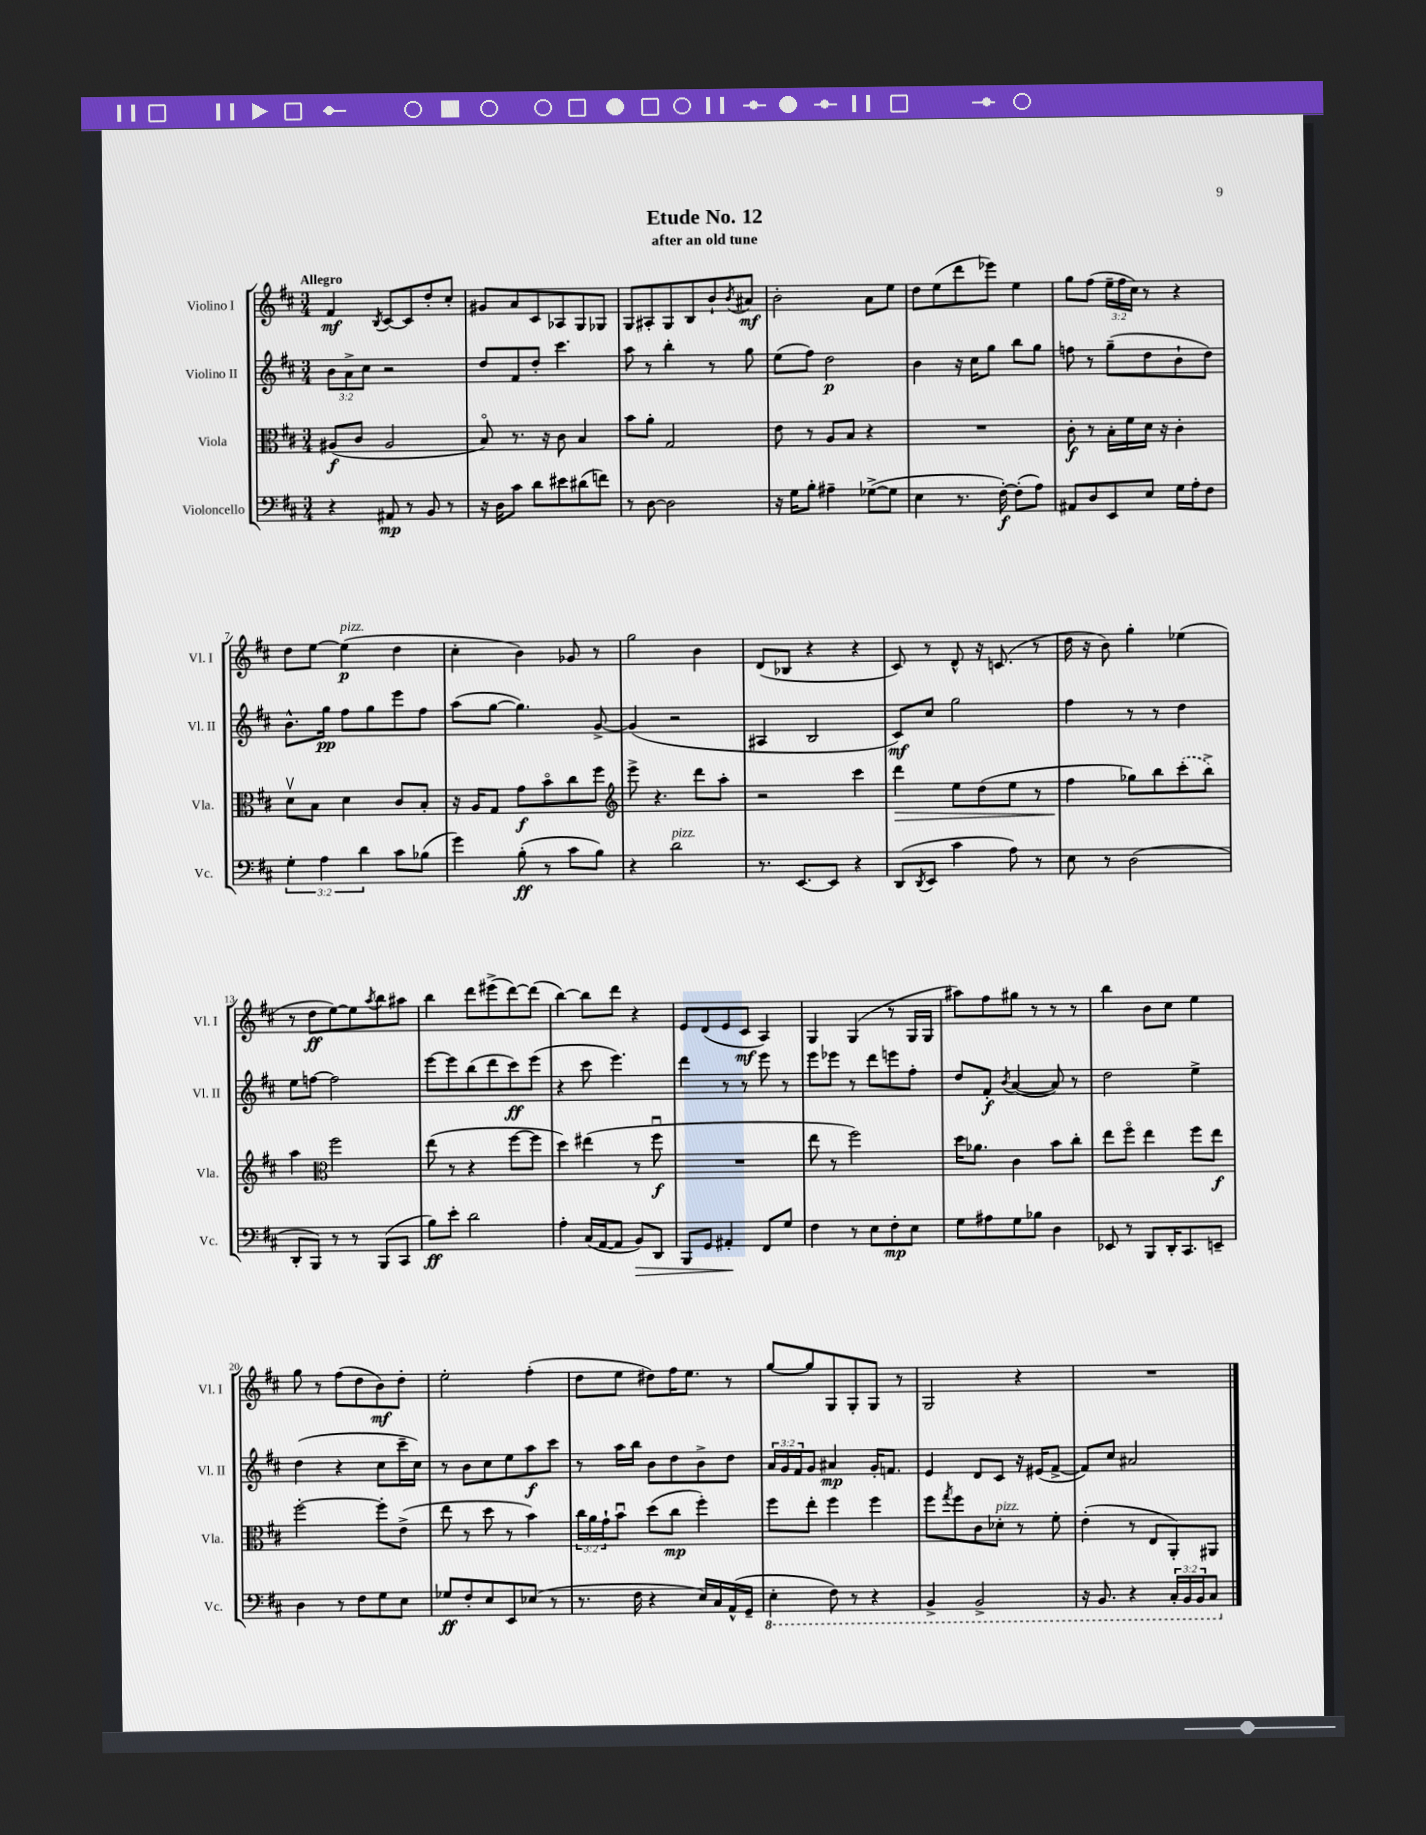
\header { title = "Etude No. 12" subtitle = "after an old tune" }
<<
\new StaffGroup <<
\new Staff = "s0" \with { instrumentName = "Violino I" shortInstrumentName = "Vl. I" } {
    \clef treble \key d \major \numericTimeSignature \time 3/4 \override Staff.TupletNumber.text = #tuplet-number::calc-fraction-text \tempo "Allegro"
    fis'4\mf \acciaccatura { b8 } cis'8~ cis'8 d''8-. cis''8-. |
    gis'8 a'8 cis'8 aes8 g8 ges8 |
    g8 ais8-. g8 b8 b'8-! \acciaccatura { b'8 } ais'8\mf |
    b'2-. a'8 e''8 |
    d''8 e''8( d'''8 ees'''8) e''4 |
    g''8 fis''8( \tuplet 3/2 { e''16-- fis''16 cis''16) } r8 r4 |
    d''8 e''8~ e''4\p^\markup { \italic "pizz." }( d''4 |
    cis''4-. b'4) ges'8 r8 |
    g''2 b'4 |
    d'8( bes8 r4 r4 |
    cis'8) r8 d'8-^ r16 c'8.( r8 |
    d''16 r16 b'8) g''4-. ees''4( |
    r8 d''8\ff e''8~) e''8 \acciaccatura { a''8 } b''8 ais''8 |
    b''4 d'''8 eis'''8->( d'''8~) d'''8( |
    b''4~) b''8 d'''8 r4 |
    e'8 d'8( e'8 cis'8\mf a4) |
    g4 g4( r8 g16 g16 |
    ais''8) fis''8 gis''8 r8 r8 r8 |
    b''4 b'8 cis''8 e''4 |
    g''8 r8 fis''8( d''8 b'8\mf) d''8-. |
    e''2-. fis''4-.( |
    d''8 e''8 dis''8) fis''16 e''8. r8 |
    g''8~ g''8 g8 g8-. g8 r8 |
    g2 r4 |
    R2. \bar "|." |
}
\new Staff = "s1" \with { instrumentName = "Violino II" shortInstrumentName = "Vl. II" } {
    \clef treble \key d \major \numericTimeSignature \time 3/4 \override Staff.TupletNumber.text = #tuplet-number::calc-fraction-text
    \tuplet 3/2 { b'8 a'8-> cis''8 } r2 |
    d''8 fis'8 d''8-. cis'''4. |
    a''8 r8 b''4-. r8 g''8 |
    e''8( fis''8) d''2\p |
    b'4 r16 cis''16 g''8 b''8 g''8 |
    f''8 r8 g''8--( d''8 b'8-! d''8) |
    b'8.-^ g''16\pp fis''8 g''8 e'''8 fis''8 |
    a''8( g''8~ g''4.) g'8~-> |
    g'4( r2 |
    ais4 b2 |
    cis'8\mf) cis''8 g''2 |
    fis''4 r8 r8 d''4 |
    e''8 f''8~ f''2 |
    e'''8~ e'''8 b''8( d'''8 cis'''8\ff) e'''8( |
    r4 cis'''8 e'''4.) |
    d'''4 r8 r8 e'''8 r8 |
    e'''8 ees'''8 r8 d'''8 e'''8 fis''8-. |
    d''8 fis'8-.\f \acciaccatura { b'8 } a'4~( a'8) r8 |
    d''2 e''4-> |
    d''4( r4 cis''8 cis'''16-- cis''16) |
    r8 b'8 cis''8 e''8 a''8\f cis'''8 |
    r8 a''16 b''16 b'8 d''8 b'8-> d''8 |
    \tuplet 3/2 { a'16 g'16 fis'16 } g'8 ais'4\mp g'16-. f'8. |
    e'4 d'8 cis'8 r16 eis'16( fis'8~-> |
    fis'8) cis''8 ais'2 \bar "|." |
}
\new Staff = "s2" \with { instrumentName = "Viola" shortInstrumentName = "Vla." } {
    \clef alto \key d \major \numericTimeSignature \time 3/4 \override Staff.TupletNumber.text = #tuplet-number::calc-fraction-text
    ais8\f( cis'8 ais2 |
    b8\flageolet) r8. r16 cis'8 b4 |
    b'8 a'8-. g2 |
    e'8 r8 a8 b8 r4 |
    R2. |
    cis'8-.\f r8 b16-. fis'16 d'16 r16 cis'4-. |
    d'8\upbow b8 d'4 cis'8 b8-. |
    r16 a16 g8 g'8\f b'8\flageolet cis''8 fis''8 |
    \clef treble e'''8-> r4. d'''8 a''8-. |
    r2 cis'''4 |
    d'''4\> e''8 d''8( e''8 r8 |
    fis''4\! ges''8) b''8 \once \slurDashed cis'''8-.( b''8->) |
    a''4 \clef alto fis''2 |
    e''8( r8 r4 fis''8~ fis''8 |
    d''4) eis''4( r8 fis''8\downbow\f |
    R2. |
    e''8 r8 fis''2) |
    d''16 aes'8. cis'4 b'8 cis''8-. |
    e''8 fis''8\flageolet e''4 fis''8 e''8\f |
    fis''2~-. fis''8-. e'8->( |
    e''8 r8 d''8 r8 b'4) |
    \tuplet 3/2 { cis''16 a'16 g'16-! } b'8\downbow d''8( cis''8\mp fis''4-.) |
    fis''8 e''8-. fis''4 fis''4 |
    fis''8 \acciaccatura { g''8 } fis''8 cis'8 des'8-.^\markup { \italic "pizz." } r8 fis'8-. |
    e'4-.( r8 e8 a,8-.) ais,8 \bar "|." |
}
\new Staff = "s3" \with { instrumentName = "Violoncello" shortInstrumentName = "Vc." } {
    \clef bass \key d \major \numericTimeSignature \time 3/4 \override Staff.TupletNumber.text = #tuplet-number::calc-fraction-text
    r4 ais,8\mp r8 b,8 r8 |
    r16 d16 cis'8 d'8 eis'8 dis'8( f'8) |
    r8 d8~ d2 |
    r16 g16 b8-. ais4-- ges8~->( ges8 |
    e4 r8. fis16~-.\f) fis8-.( a8) |
    ais,8 d8 e,8 e8 g16 a16-. fis8 |
    \tuplet 3/2 { g4-. a4 d'4 } cis'8 bes8( |
    g'4) b8-.\ff( r8 cis'8 b8) |
    r4 d'2^\markup { \italic "pizz." } |
    r8. e,8.~ e,8 r4 |
    d,8( \acciaccatura { d,8 } e,8 cis'4 a8) r8 |
    e8 r8 d2( |
    d,8-. b,,8) r8 r8 b,,8( cis,8 |
    b8\ff) e'8-. d'2 |
    a4-. cis16( a,16~ a,8 b,8\>) d,8 |
    b,,8 g,8 ais,4-.\! fis,8 g8 |
    fis4 r8 e8 fis8-.\mp e8 |
    g8 ais8 g8 bes8 d4 |
    ees,8 r8 b,,8 d,16-. cis,8. e,8-- |
    d4 r8 fis8 g8 e8 |
    ges8\ff fis8-. e8 e,8 ees8( r8 |
    r8. fis16 r4 e16) cis16 a,16-^( g,16-- |
    \ottava #-1 e,4-. fis,8) r8 r4 |
    b,,4-> b,,2-> |
    r16 b,,8. r4 \tuplet 3/2 { cis,16-. b,,16 b,,16 } cis,8 \ottava #0 \bar "|." |
}
>>
>>
